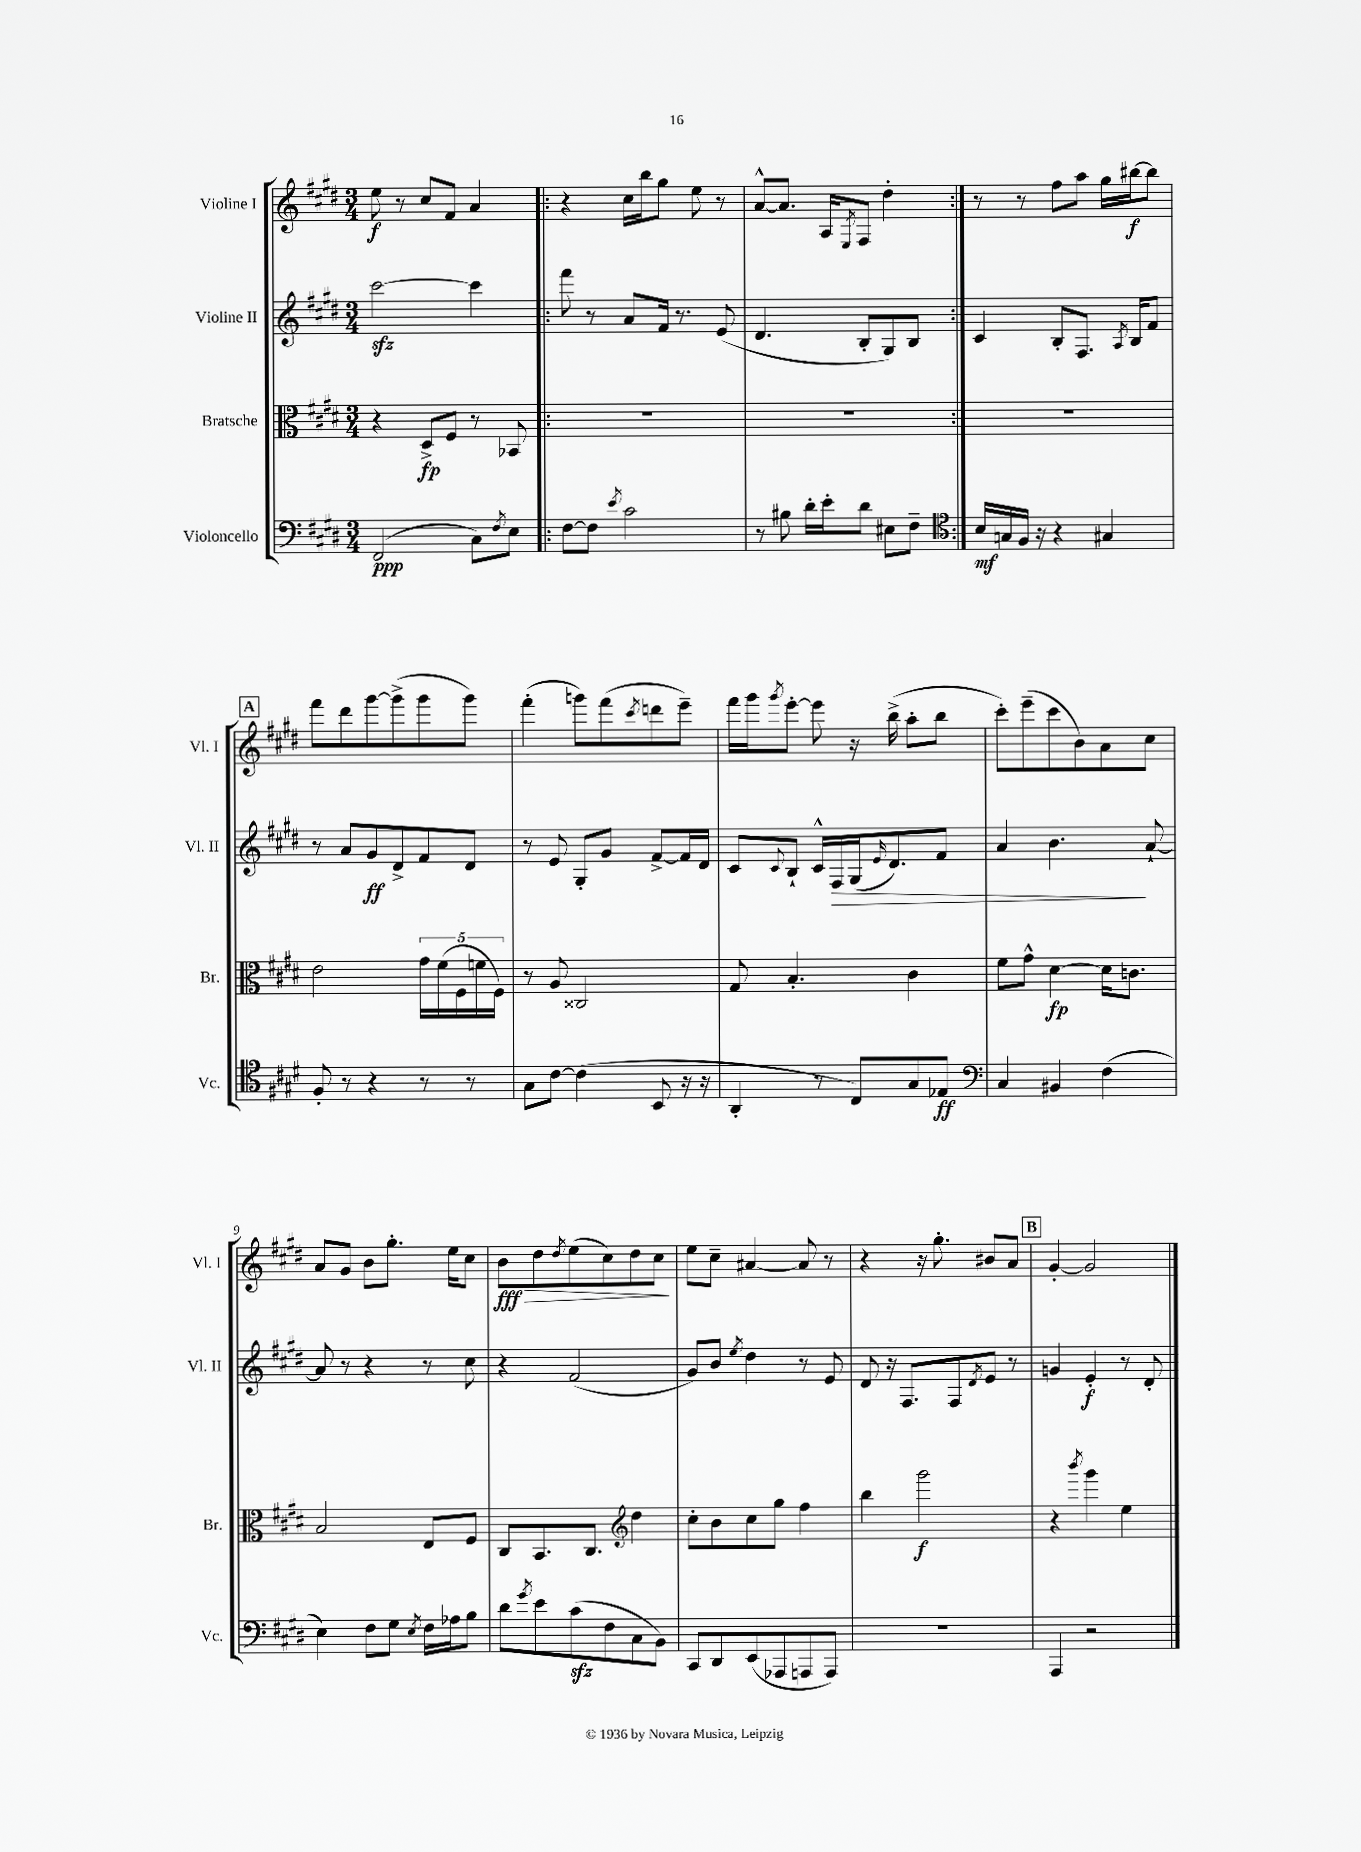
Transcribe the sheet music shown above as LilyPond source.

<<
\new StaffGroup <<
\new Staff = "s0" \with { instrumentName = "Violine I" shortInstrumentName = "Vl. I" } {
    \clef treble \key e \major \numericTimeSignature \time 3/4
    e''8\f r8 cis''8 fis'8 a'4 |
    \repeat volta 2 { r4 cis''16 b''16 gis''8 e''8 r8 |
    a'8~-^ a'8. a16 \acciaccatura { e8 } fis8 dis''4-. | }
    r8 r8 fis''8 a''8 gis''16 bis''16~\f bis''8 |
    \mark \markup { \box "A" } fis'''8 dis'''8 gis'''8~ gis'''8->( gis'''8 gis'''8) |
    fis'''4-.( g'''8) fis'''8( \acciaccatura { cis'''8 } d'''8 e'''8--) |
    fis'''16 gis'''16 \acciaccatura { gis'''8 } e'''8~-. e'''8 r16 b''16->( a''8-. b''8 |
    cis'''8-.) e'''8--( cis'''8 b'8) a'8 cis''8 |
    a'8 gis'8 b'8 gis''8.-. e''16 cis''8 |
    b'8\fff\> dis''8 \acciaccatura { dis''8 } e''8( cis''8) dis''8 cis''8\! |
    e''8 cis''8-- ais'4~ ais'8 r8 |
    r4 r16 gis''8.-. bis'8 a'8 |
    \mark \markup { \box "B" } gis'4~-. gis'2 \bar "|." |
}
\new Staff = "s1" \with { instrumentName = "Violine II" shortInstrumentName = "Vl. II" } {
    \clef treble \key e \major \numericTimeSignature \time 3/4
    cis'''2~\sfz cis'''4 |
    \repeat volta 2 { fis'''8 r8 a'8 fis'16 r8. e'8( |
    dis'4. b8-. gis8) b8 | }
    cis'4 b8-. fis8. \acciaccatura { a8 } b16 fis'8 |
    \mark \markup { \box "A" } r8 a'8 gis'8\ff dis'8-> fis'8 dis'8 |
    r8 e'8 gis8-. gis'8 fis'8~-> fis'16 dis'16 |
    cis'8 \appoggiatura { cis'8 } b8-! cis'16-^ fis16\> gis16( \grace { e'16 } dis'8.) fis'8 |
    a'4 b'4.\! a'8~-! |
    a'8 r8 r4 r8 cis''8 |
    r4 fis'2( |
    gis'8) b'8 \acciaccatura { e''8 } dis''4 r8 e'8 |
    dis'8 r16 fis8. fis8 \acciaccatura { dis'8 } e'8 r8 |
    \mark \markup { \box "B" } g'4 e'4-.\f r8 dis'8-. \bar "|." |
}
\new Staff = "s2" \with { instrumentName = "Bratsche" shortInstrumentName = "Br." } {
    \clef alto \key e \major \numericTimeSignature \time 3/4
    r4 dis8->\fp fis8 r8 bes,8 |
    \repeat volta 2 { R2. |
    R2. | }
    R2. |
    \mark \markup { \box "A" } e'2 \tuplet 5/4 { gis'16 fis'16( fis16 f'16 fis16) } |
    r8 a8 cisis2 |
    gis8 b4.-. cis'4 |
    fis'8 gis'8-^ dis'4~\fp dis'16 c'8. |
    b2 e8 fis8 |
    cis8 b,8. cis8. \clef treble dis''4 |
    cis''8-. b'8 cis''8 gis''8 fis''4 |
    b''4 gis'''2\f |
    \mark \markup { \box "B" } r4 \acciaccatura { b'''8 } gis'''4 e''4 \bar "|." |
}
\new Staff = "s3" \with { instrumentName = "Violoncello" shortInstrumentName = "Vc." } {
    \clef bass \key e \major \numericTimeSignature \time 3/4
    fis,2\ppp( cis8) \acciaccatura { fis8 } e8 |
    \repeat volta 2 { fis8~ fis8 \acciaccatura { e'8 } cis'2 |
    r8 bis8 dis'16-. e'16-. dis'8 eis8 fis8-- | }
    \clef tenor b16\mf g16 fis16 r16 r4 gis4 |
    \mark \markup { \box "A" } fis8-. r8 r4 r8 r8 |
    gis8 cis'8~ cis'4( b,8 r16 r16 |
    a,4-. r8 cis8) gis8 ees8\ff |
    \clef bass cis4 bis,4 fis4( |
    e4) fis8 gis8 \acciaccatura { e8 } fis16 aes16 b8 |
    dis'8 \acciaccatura { gis'8 } e'8 cis'8\sfz( fis8 cis8 b,8) |
    cis,8 dis,8 e,8( aes,,8 a,,8 a,,8) |
    R2. |
    \mark \markup { \box "B" } a,,4 r2 \bar "|." |
}
>>
>>
